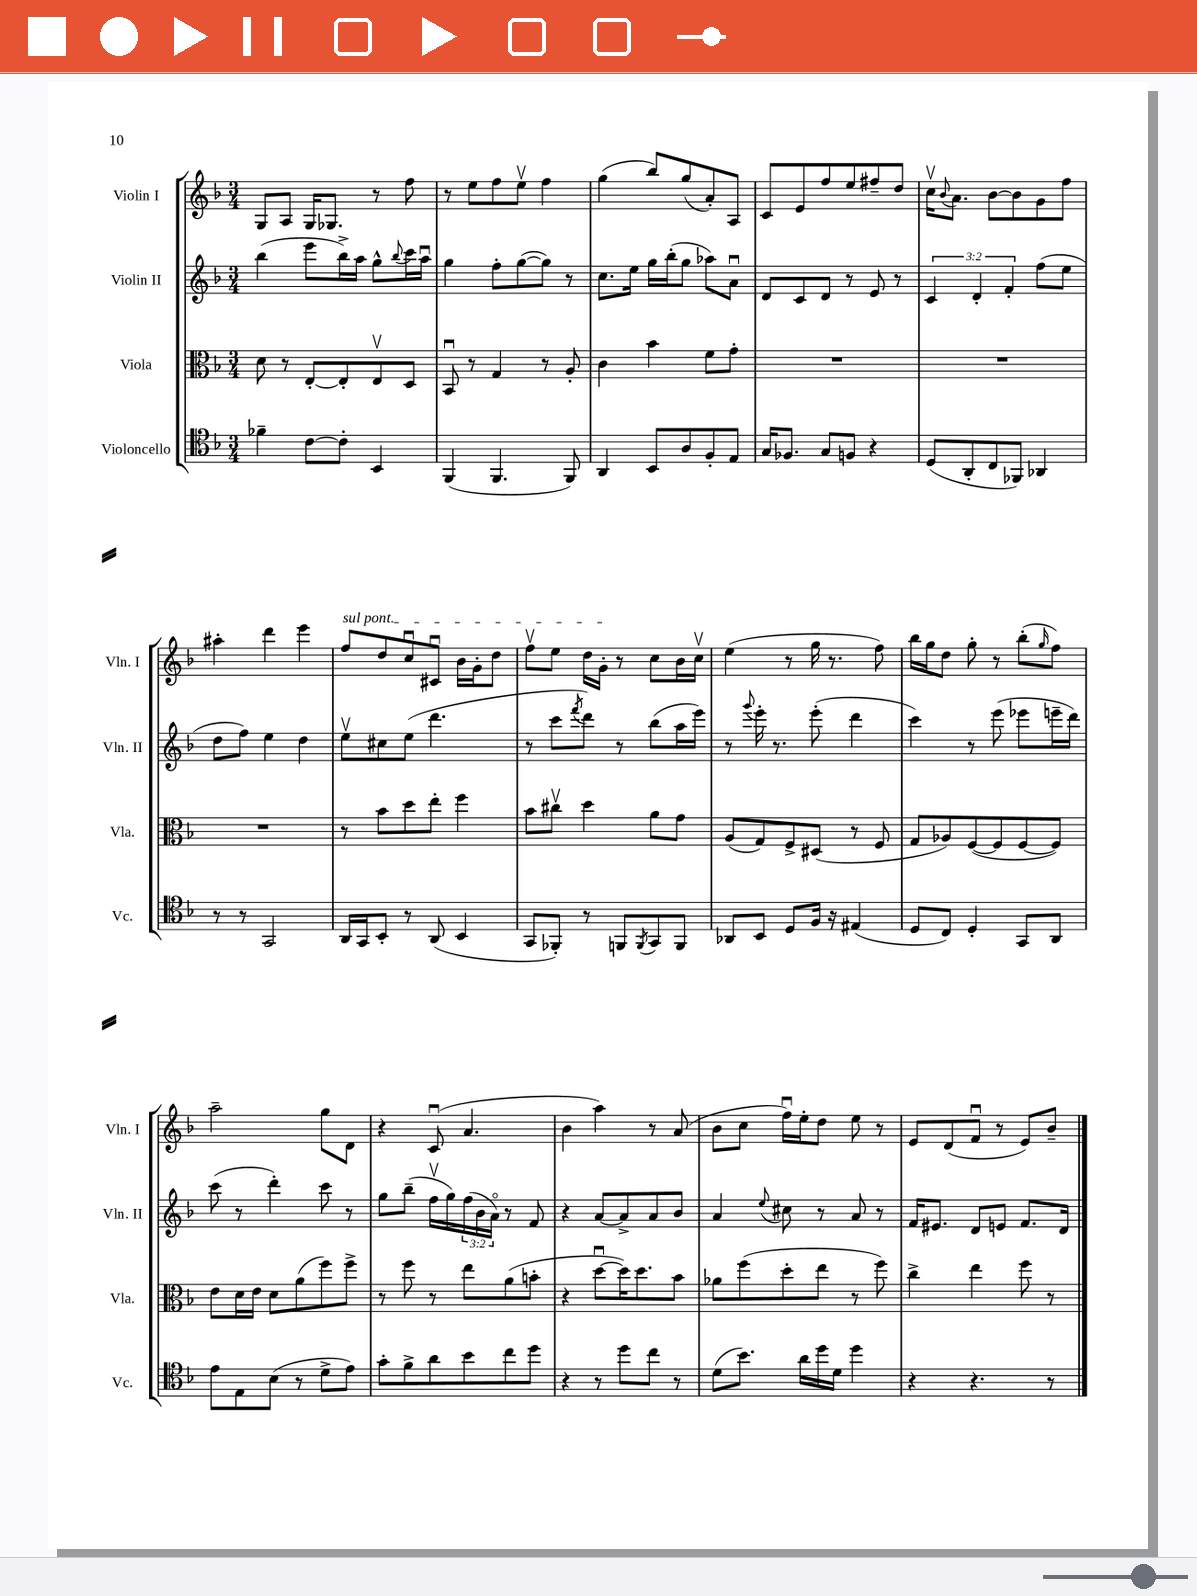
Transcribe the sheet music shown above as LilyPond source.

<<
\new StaffGroup <<
\new Staff = "s0" \with { instrumentName = "Violin I" shortInstrumentName = "Vln. I" } {
    \clef treble \key f \major \numericTimeSignature \time 3/4
    g8 a8 g16 ges8. r8 f''8 |
    r8 e''8 f''8 e''8\upbow f''4 |
    g''4( bes''8) g''8( a'8-.) a8 |
    c'8 e'8 f''8 e''8 fis''8-- d''8 |
    c''16\upbow \appoggiatura { bes'8 } a'8. bes'8~ bes'8 g'8 f''8 |
    ais''4-. d'''4 e'''4 |
    \once \override TextSpanner.bound-details.left.text = \markup { \italic "sul pont." } f''8\startTextSpan d''8 c''8\downbow cis'8\downbow bes'16 g'16-. d''8 |
    f''8\upbow e''8 d''16 g'16-.\stopTextSpan r8 c''8 bes'16 c''16\upbow |
    e''4( r8 g''16 r8. f''8) |
    bes''16 g''16 d''8 g''8-. r8 bes''8-.( \grace { g''16 } f''8) |
    a''2-- g''8 d'8 |
    r4 c'8\downbow( a'4. |
    bes'4 a''4) r8 a'8( |
    bes'8 c''8 f''16\downbow) e''16-. d''8 e''8 r8 |
    e'8 d'8( f'8\downbow r8 e'8) bes'8-- \bar "|." |
}
\new Staff = "s1" \with { instrumentName = "Violin II" shortInstrumentName = "Vln. II" } {
    \clef treble \key f \major \numericTimeSignature \time 3/4 \override Staff.TupletNumber.text = #tuplet-number::calc-fraction-text
    bes''4( e'''8 bes''16->) a''16 g''8-^ \appoggiatura { bes''8 } c'''16 a''16\downbow |
    g''4 f''8-. g''8~( g''8) r8 |
    c''8. e''16 g''16 bes''16-.( g''8 aes''8) a'8\downbow |
    d'8 c'8 d'8 r8 e'8 r8 |
    \tuplet 3/2 { c'4 d'4-. f'4-. } f''8( e''8 |
    d''8 f''8) e''4 d''4 |
    e''8\upbow cis''8 e''8( d'''4. |
    r8 c'''8 \acciaccatura { f'''8 } d'''8) r8 bes''8( a''16 e'''16) |
    r8 \appoggiatura { g'''8 } e'''16-. r8. e'''8-.( d'''4 |
    c'''4) r8 e'''8( ees'''8 e'''16-- d'''16) |
    c'''8( r8 d'''4-.) c'''8 r8 |
    g''8 bes''8--( f''16\upbow g''16) \tuplet 3/2 { f''16( bes'16 a'16\flageolet) } r8 f'8 |
    r4 a'8~ a'8-> a'8 bes'8 |
    a'4 \appoggiatura { e''8 } cis''8 r8 a'8 r8 |
    f'16 eis'8. d'8 e'8 f'8. d'16 \bar "|." |
}
\new Staff = "s2" \with { instrumentName = "Viola" shortInstrumentName = "Vla." } {
    \clef alto \key f \major \numericTimeSignature \time 3/4
    d'8 r8 e8~-. e8-. e8\upbow d8 |
    bes,8\downbow r8 g4 r8 a8-. |
    c'4 bes'4 f'8 g'8-. |
    R2. |
    R2. |
    R2. |
    r8 bes'8 d''8 e''8-. f''4 |
    bes'8 cis''8\upbow d''4 a'8 g'8 |
    a8( g8) f8-> dis8( r8 f8 |
    g8 aes8) f8~( f8 f8~ f8) |
    e'8 d'16 e'16 d'8 a'8( f''8) f''8-> |
    r8 f''8 r8 e''8 a'8( b'8-. |
    r4 d''8~\downbow d''16) d''8. bes'8 |
    aes'8 f''8( d''8-. e''8 r8 f''8) |
    c''4-> e''4 f''8 r8 \bar "|." |
}
\new Staff = "s3" \with { instrumentName = "Violoncello" shortInstrumentName = "Vc." } {
    \clef tenor \key f \major \numericTimeSignature \time 3/4
    fes'4-- c'8~ c'8-. bes,4 |
    f,4( f,4. f,8) |
    a,4 bes,8 a8 f8-. e8 |
    g16 fes8. g8 f8 r4 |
    d8( a,8-. c8 fes,8) aes,4 |
    r8 r8 g,2 |
    a,16 g,16 bes,8-. r8 a,8( bes,4 |
    g,8 fes,8-.) r8 f,8 \acciaccatura { f,8 } g,8 f,8 |
    aes,8 bes,8 d8 f16 r16 eis4( |
    d8 c8) d4-. g,8 a,8 |
    e'8 e8 bes8( r8 d'8-> e'8) |
    g'8-. f'8-> a'8 bes'8 c''8 d''8 |
    r4 r8 d''8 c''8 r8 |
    d'8( bes'8.) a'16 d''16 d'16 d''4 |
    r4 r4. r8 \bar "|." |
}
>>
>>
\layout { \context { \Score \remove "Bar_number_engraver" } }
